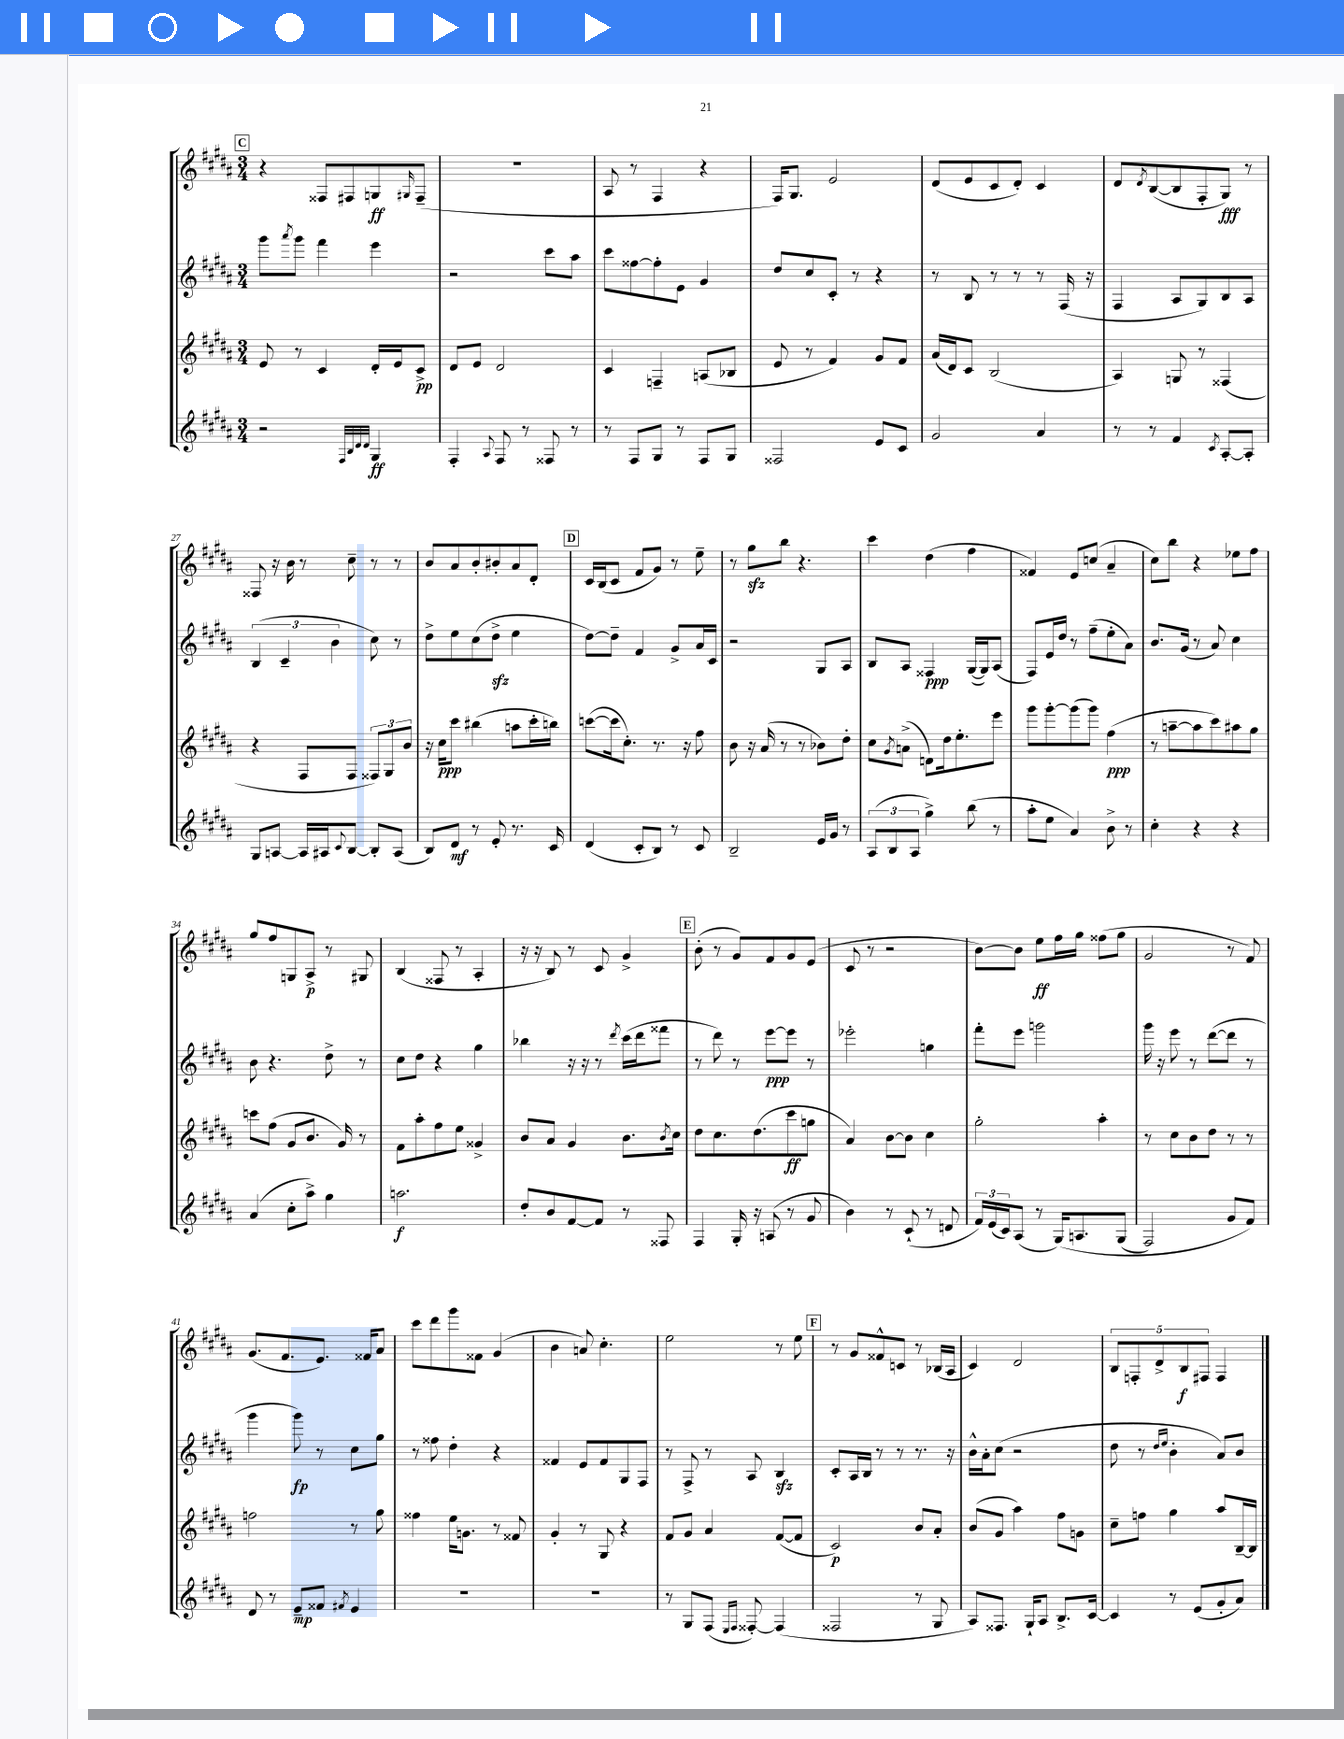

**kern	**kern	**kern	**kern
*staff4	*staff3	*staff2	*staff1
*clefG2	*clefG2	*clefG2	*clefG2
*k[f#c#g#d#a#]	*k[f#c#g#d#a#]	*k[f#c#g#d#a#]	*k[f#c#g#d#a#]
*M3/4	*M3/4	*M3/4	*M3/4
2r	8e	8ggg#	4r
.	.	8qaaa#	.
.	8r	8ggg#	.
.	4c#	4fff#	8F##
.	.	.	8F#
32qqF#	.	.	.
32qqB	.	.	.
32qqd#	.	.	.
32qqd#	.	.	.
4G#	16d#'	4eee	8G
.	16e	.	.
.	.	.	16qqG#
.	8c#^	.	(8F#~
=	=	=	=
4F#'	8d#	2r	2.r
.	8e	.	.
8qqA#	.	.	.
8F#	2d#	.	.
8r	.	.	.
8F##	.	8ccc#	.
8r	.	8aa#	.
=	=	=	=
8r	4c#	8ccc#	8A#
8F#	.	[8ff##	8r
8G#	4F~	8ff##']	4F#
8r	.	8e	.
8F#	(8A	4g#	4r
8G#	8B-	.	.
=	=	=	=
2F##	8e	8dd#	16F#)
.	.	.	8.G#
.	8r	8cc#	.
.	4f#)	8c#'	2e
.	.	8r	.
8e	8g#	4r	.
8c#	8f#	.	.
=	=	=	=
2g#	(16a#	8r	(8d#
.	16d#)	.	.
.	8c#	8B	8e
.	(2B	8r	8c#
.	.	8r	8d#')
4a#	.	8r	4c#
.	.	(16F#	.
.	.	16r	.
=	=	=	=
8r	4A#)	4F#	8d#
.	.	.	8qd#
8r	.	.	([8B
4f#	8G	8A#	8B]
.	8r	8G#)	8F#'
8qc#	.	.	.
[8A#'	(4F##	8B	8G#)
8A#']	.	8A#	8r
=	=	=	=
8G#	4r	(6B	8F##
[8A	.	.	16r
.	.	6c#~	.
.	.	.	16b
16A]	8F#	.	8r
16A#	.	.	.
.	.	6b	.
8qqc#	.	.	.
[8B	8F#	.	8cc#~
8B']	12F##)	8cc#)	8r
.	12G#	.	.
(8A#	.	8r	8r
.	12b	.	.
=	=	=	=
8B)	16r	8dd#^	8b
.	16cc#	.	.
8d#	8ccc#	8ee	8a#
8r	(4bb#	(8cc#	8b'
8e'	.	8dd#^	8b#'
8.r	8aa	4ee	8a#
.	16ccc#'	.	8d#'
16c#	16bb)	.	.
=	=	=	=
(4d#	([8ccc	[8dd#)	16c#
.	.	.	(16B
.	16ccc]	8dd#~]	8c#
.	8.cc#')	.	.
8c#'	.	4f#	8f#
8B)	8.r	.	8g#)
8r	.	8g#^	8r
.	16r	.	.
8c#	8ff#	16a#	8ee~
.	.	16c#	.
=	=	=	=
2B~	8b	2r	8r
.	16r	.	8gg#
.	(16a#	.	.
.	8r	.	8bb
.	8r	.	4.r
16e	8b-)	8G#	.
16g#	.	.	.
8r	8dd#'	8A#	.
=	=	=	=
(12A#	8cc#	8B	4ccc#
12B	.	.	.
.	8qg#	.	.
.	(8a^	8A#	.
12A#	.	.	.
4gg#^)	8d)	4F##	(4dd#
.	16dd#	.	.
.	8.ee'	.	.
(8bb	.	([16G#	4ff#
.	.	16G#])	.
8r	8eee	(8A#	.
=	=	=	=
8aa#'	8ggg#	8F#)	4f##)
8ee	[8ggg#'	16e	.
.	.	16dd#	.
4a#)	(8ggg#]	8r	8e
.	8ggg#)	(8ff#~	(8cc
8b^	(4ff#	8ee'	4a#~
8r	.	8a#)	.
=	=	=	=
4cc#'	8r	8.b	8cc#)
.	[8aa~	.	8bb
.	.	(16g#	.
4r	8aa]	8r	4r
.	8ccc#)	8a#)	.
4r	8aa#	4cc#	8ee-
.	8gg#	.	8ff#
=	=	=	=
(4a#	8ccc	8b	8gg#
.	(8ff#	4.r	8ff#
8cc#'	8g#	.	8G
8aa#^)	8.b	.	8A#^
4gg#	.	8dd#^	8r
.	16g#)	.	.
.	8r	8r	8G#
=	=	=	=
2.aa	8f#	8cc#	(4B
.	8aa#'	8dd#	.
.	8ff#	4r	8F##
.	8ee	.	8r
.	4g##^	4gg#	4A#'
=	=	=	=
8dd#'	8b	4bb-	16r
.	.	.	16r
8b	8a#	.	8B)
[8f#	4g#	16r	8r
.	.	16r	.
8f#]	.	8r	8c#
.	.	8qddd#	.
8r	8.b	(16ccc#	4g#^
.	.	16ddd#	.
8F##	.	8fff##	.
.	8qb	.	.
.	16cc#	.	.
=	=	=	=
4F#	8dd#	8r	(8b'
.	8.cc#	8ddd#)	8r
16G#'	.	8r	8g#)
16r	(8.dd#	.	.
(8A	.	[8eee	8f#
8r	8ccc#	8eee]	8g#
8g#	8gg	8r	(8e
=	=	=	=
4b)	4a#)	2eee-'	8c#
.	.	.	8r
8r	[8b	.	2r
(8c#`	8b]	.	.
8r	4cc#	4gg	.
8d	.	.	.
=	=	=	=
24f#)	2gg#'	8fff#'	[8b)
(24e	.	.	.
24c#)	.	.	.
(8A#	.	8eee	8b]
8r	.	2ggg	8ee
&(16G#)	.	.	16ff#
8.A	.	.	16gg#
.	4aa#'	.	(8ff##
(8G#	.	.	8gg#
=	=	=	=
2F#)	8r	16ggg#	2g#
.	.	16r	.
.	8cc#	8eee	.
.	8b	8r	.
.	8dd#	([8ddd#	.
8g#	8r	8ddd#]	8r
8f#&)	8r	8r	8f#)
=	=	=	=
8d#	2ff	4ggg#	(8.g#
8r	.	.	.
.	.	.	8.f#
8e~	.	8ggg#)	.
8f##	.	8r	8.e)
8qf#	.	.	.
4e	8r	8cc#	.
.	.	.	16f##
.	8gg#	8gg#	8a#
=	=	=	=
2.r	4ff##	8r	8ccc#
.	.	8ff##	8ddd#
.	16ee	4dd#'	8ggg#
.	8.g	.	.
.	.	.	8f##
.	8r	4r	(4g#
.	8f##	.	.
=	=	=	=
2.r	4g#'	4f##	4b
.	8r	8e	8a)
.	8G#	8f##	4.cc#'
.	4r	8G#	.
.	.	8F#	.
=	=	=	=
8r	8f#	8r	2ee
8G#	8g#	8F#^	.
(8F#	4a#	8r	.
16qqE	.	.	.
16qqF#	.	.	.
[8F##')	.	8A#	.
(4F##]	([8f#	4B	8r
.	8f#]	.	8ee
=	=	=	=
2F##	2c#)	8c#'	8r
.	.	16A#	8g#
.	.	16B	.
.	.	8r	8f##^^
.	.	8r	8c
8r	8b	8.r	8r
8G#	8a#'	.	(16B-
.	.	16r	16A#
=	=	=	=
8A#)	(8b	16b^^	4c#)
.	.	16a#'	.
8.F##	8g#	(8cc#	.
.	4aa#)	2r	2d#
16G#`	.	.	.
8A#	.	.	.
8.B^	8ff#	.	.
.	8g	.	.
[16c#	.	.	.
=	=	=	=
4c#]	8cc#~	8dd#	10B
.	.	.	10F'
.	8ff	8r	.
.	.	.	10d#^
.	.	16qqdd#	.
.	.	16qqee	.
8r	4gg#	4b'	.
.	.	.	10B
(8e	.	.	.
.	.	.	10F#
8g#'	8aa#	8a#)	4F#
8a#)	[16B~	8b	.
.	16B]	.	.
==	==	==	==
*-	*-	*-	*-
